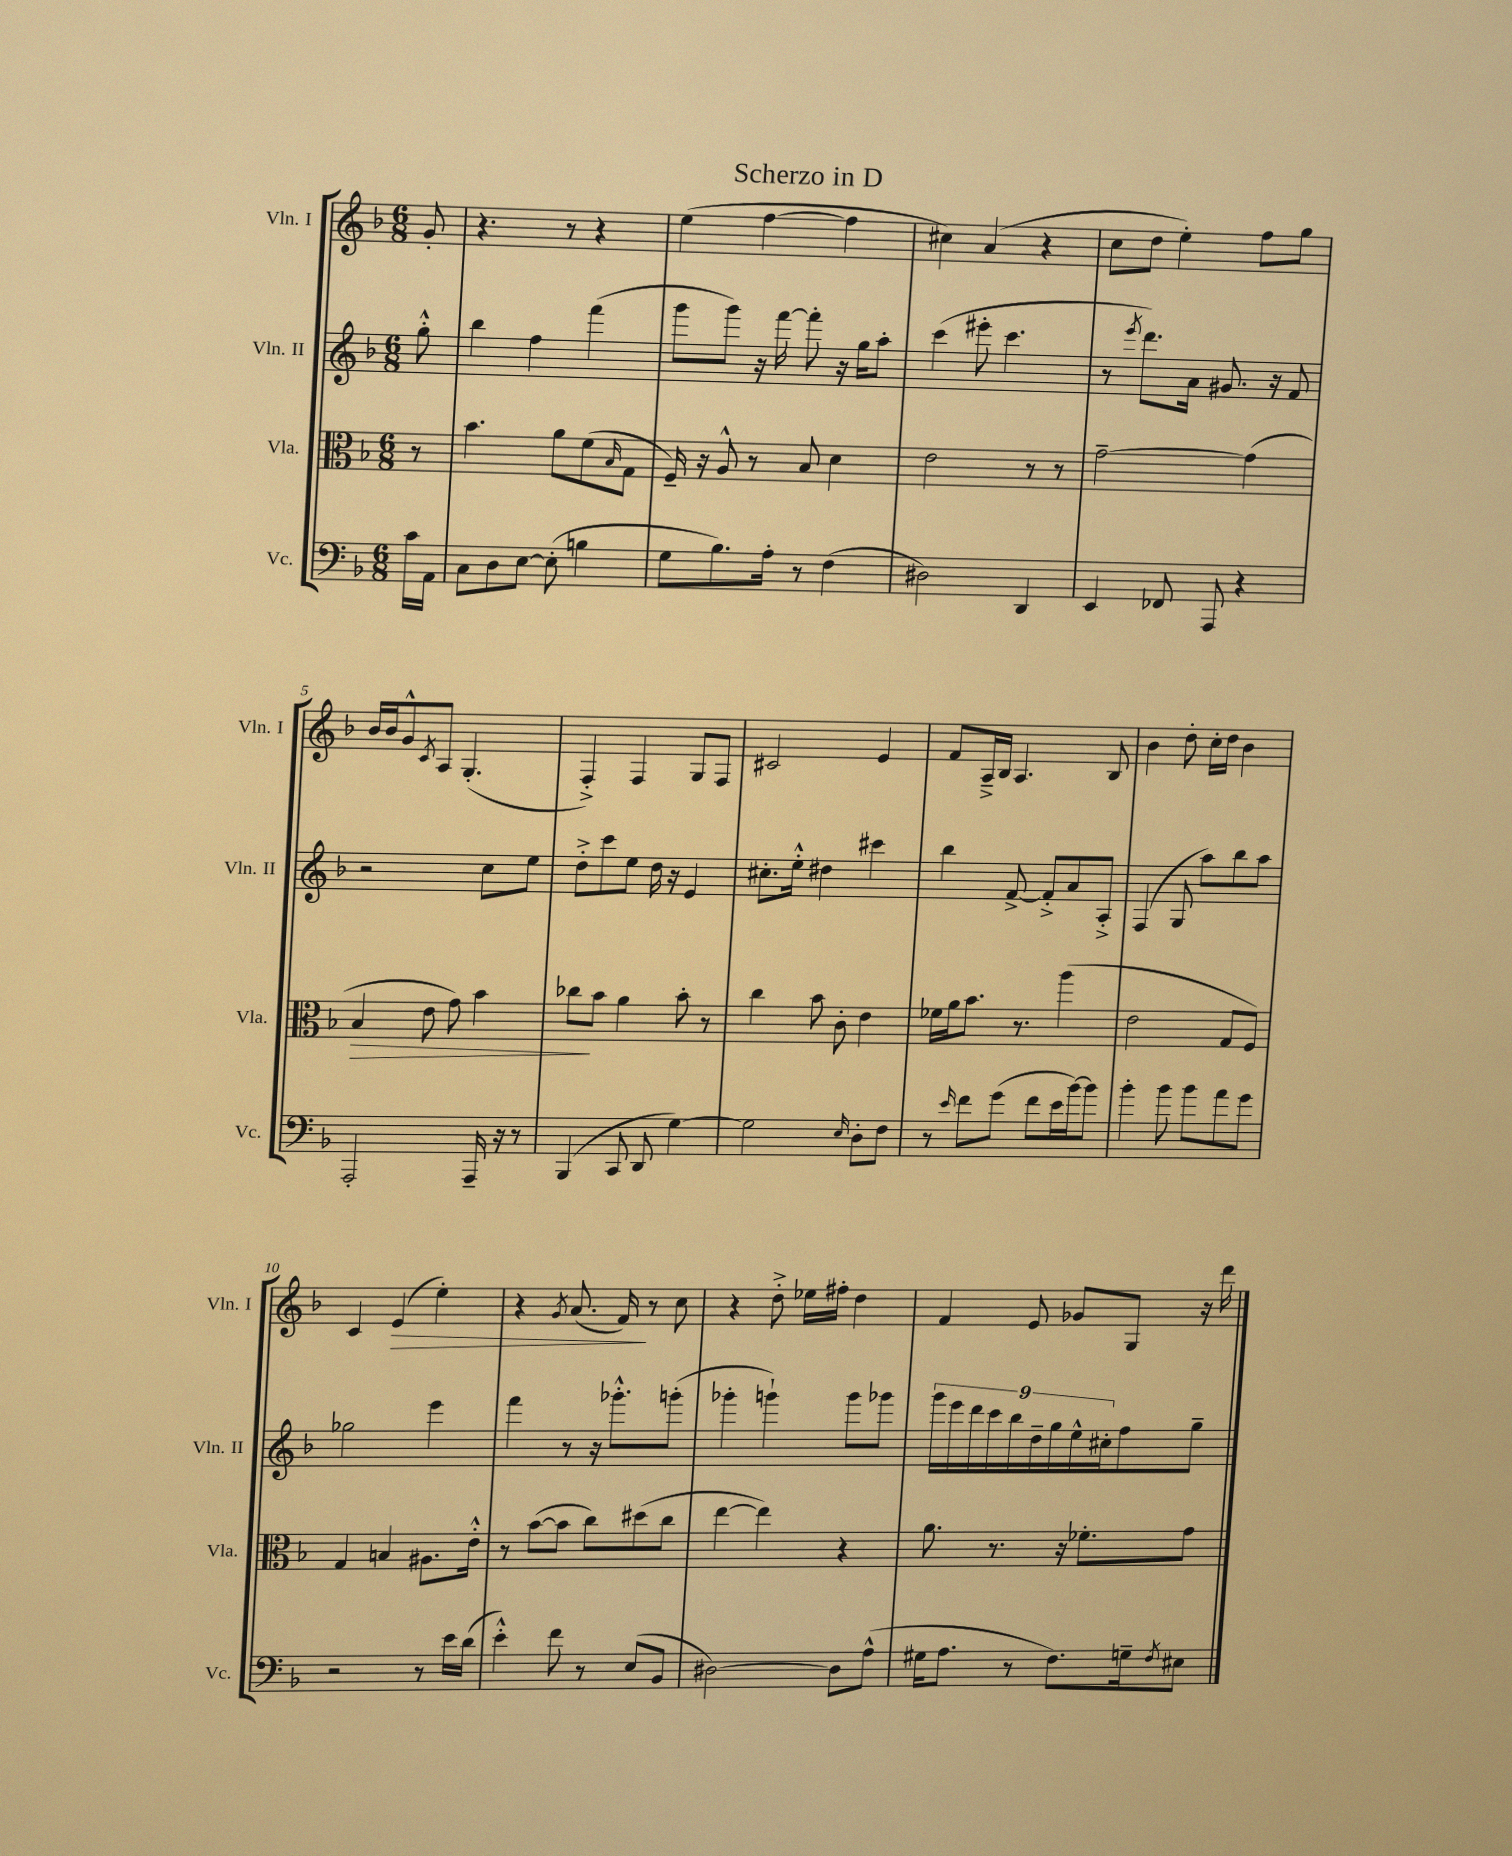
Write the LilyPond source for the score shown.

\header { title = "Scherzo in D" }
<<
\new StaffGroup <<
\new Staff = "s0" \with { instrumentName = "Vln. I" shortInstrumentName = "Vln. I" } {
    \clef treble \key f \major \numericTimeSignature \time 6/8 \partial 8
    g'8-. |
    r4. r8 r4 |
    e''4( f''4~ f''4 |
    cis''4) a'4( r4 |
    c''8 d''8 e''4-.) f''8 g''8 |
    bes'16 bes'16 g'8-^ \acciaccatura { c'8 } a8 g4.-.( |
    f4-.->) f4 g8 f8 |
    cis'2 e'4 |
    f'8 a16---> bes16 a4. bes8 |
    bes'4 d''8-. c''16-. d''16 bes'4 |
    c'4 e'4\>( e''4-.) |
    r4 \acciaccatura { g'8 } a'8.( f'16\!) r8 c''8 |
    r4 d''8-.-> ees''16 fis''16-. d''4 |
    f'4 e'8 ges'8 g8 r16 d'''16 \bar "|." |
}
\new Staff = "s1" \with { instrumentName = "Vln. II" shortInstrumentName = "Vln. II" } {
    \clef treble \key f \major \numericTimeSignature \time 6/8 \partial 8
    g''8-.-^ |
    bes''4 f''4 f'''4( |
    g'''8 g'''8) r16 f'''16~ f'''8-. r16 g''16 a''8-. |
    c'''4( eis'''8-. c'''4. |
    r8 \acciaccatura { e'''8 } d'''8.) a'16 gis'8. r16 f'8 |
    r2 c''8 e''8 |
    d''8-.-> c'''8 e''8 d''16 r16 e'4 |
    cis''8.-. e''16-.-^ dis''4 cis'''4 |
    bes''4 f'8~-> f'8-.-> a'8 a8-.-> |
    f4( g8 a''8) bes''8 a''8 |
    ges''2 e'''4 |
    f'''4 r8 r16 ges'''8.-.-^ g'''8-.( |
    ges'''4-. g'''4-!) g'''8 ges'''8 |
    \tuplet 9/8 { g'''16 e'''16 d'''16 c'''16 bes''16 d''16-- g''16 e''16-^ cis''16-. } f''8 g''8-- \bar "|." |
}
\new Staff = "s2" \with { instrumentName = "Vla." shortInstrumentName = "Vla." } {
    \clef alto \key f \major \numericTimeSignature \time 6/8 \partial 8
    r8 |
    bes'4. a'8 f'8( \grace { bes16 } g8 |
    f16--) r16 a8-^ r8 bes8 d'4 |
    e'2 r8 r8 |
    g'2~-- g'4( |
    bes4\> e'8 g'8) bes'4 |
    ces''8\! bes'8 a'4 bes'8-. r8 |
    c''4 bes'8 c'8-. e'4 |
    fes'16 a'16 bes'8. r8. a''4( |
    e'2 g8 f8) |
    g4 b4 ais8. e'16-.-^ |
    r8 bes'8~( bes'8 c''8) dis''8( c''8 |
    e''4~ e''4) r4 |
    a'8. r8. r16 fes'8.-. g'8 \bar "|." |
}
\new Staff = "s3" \with { instrumentName = "Vc." shortInstrumentName = "Vc." } {
    \clef bass \key f \major \numericTimeSignature \time 6/8 \partial 8
    c'16 a,16 |
    c8 d8 e8~ e8-.( b4 |
    g8 bes8.) a16-. r8 f4( |
    dis2) d,4 |
    e,4 fes,8 a,,8 r4 |
    a,,2-. a,,16-- r16 r8 |
    bes,,4( c,8 d,8 g4~) |
    g2 \grace { e16 } d8-. f8 |
    r8 \grace { e'16 } f'8 g'8( f'8 e'16 bes'16~) bes'8 |
    bes'4-. bes'8 bes'8 a'8 g'8 |
    r2 r8 e'16 d'16( |
    e'4-.-^) f'8 r8 e8( bes,8 |
    dis2~) dis8 a8-^( |
    gis16 a8. r8 f8.) g16-- \acciaccatura { f8 } eis8 \bar "|." |
}
>>
>>
